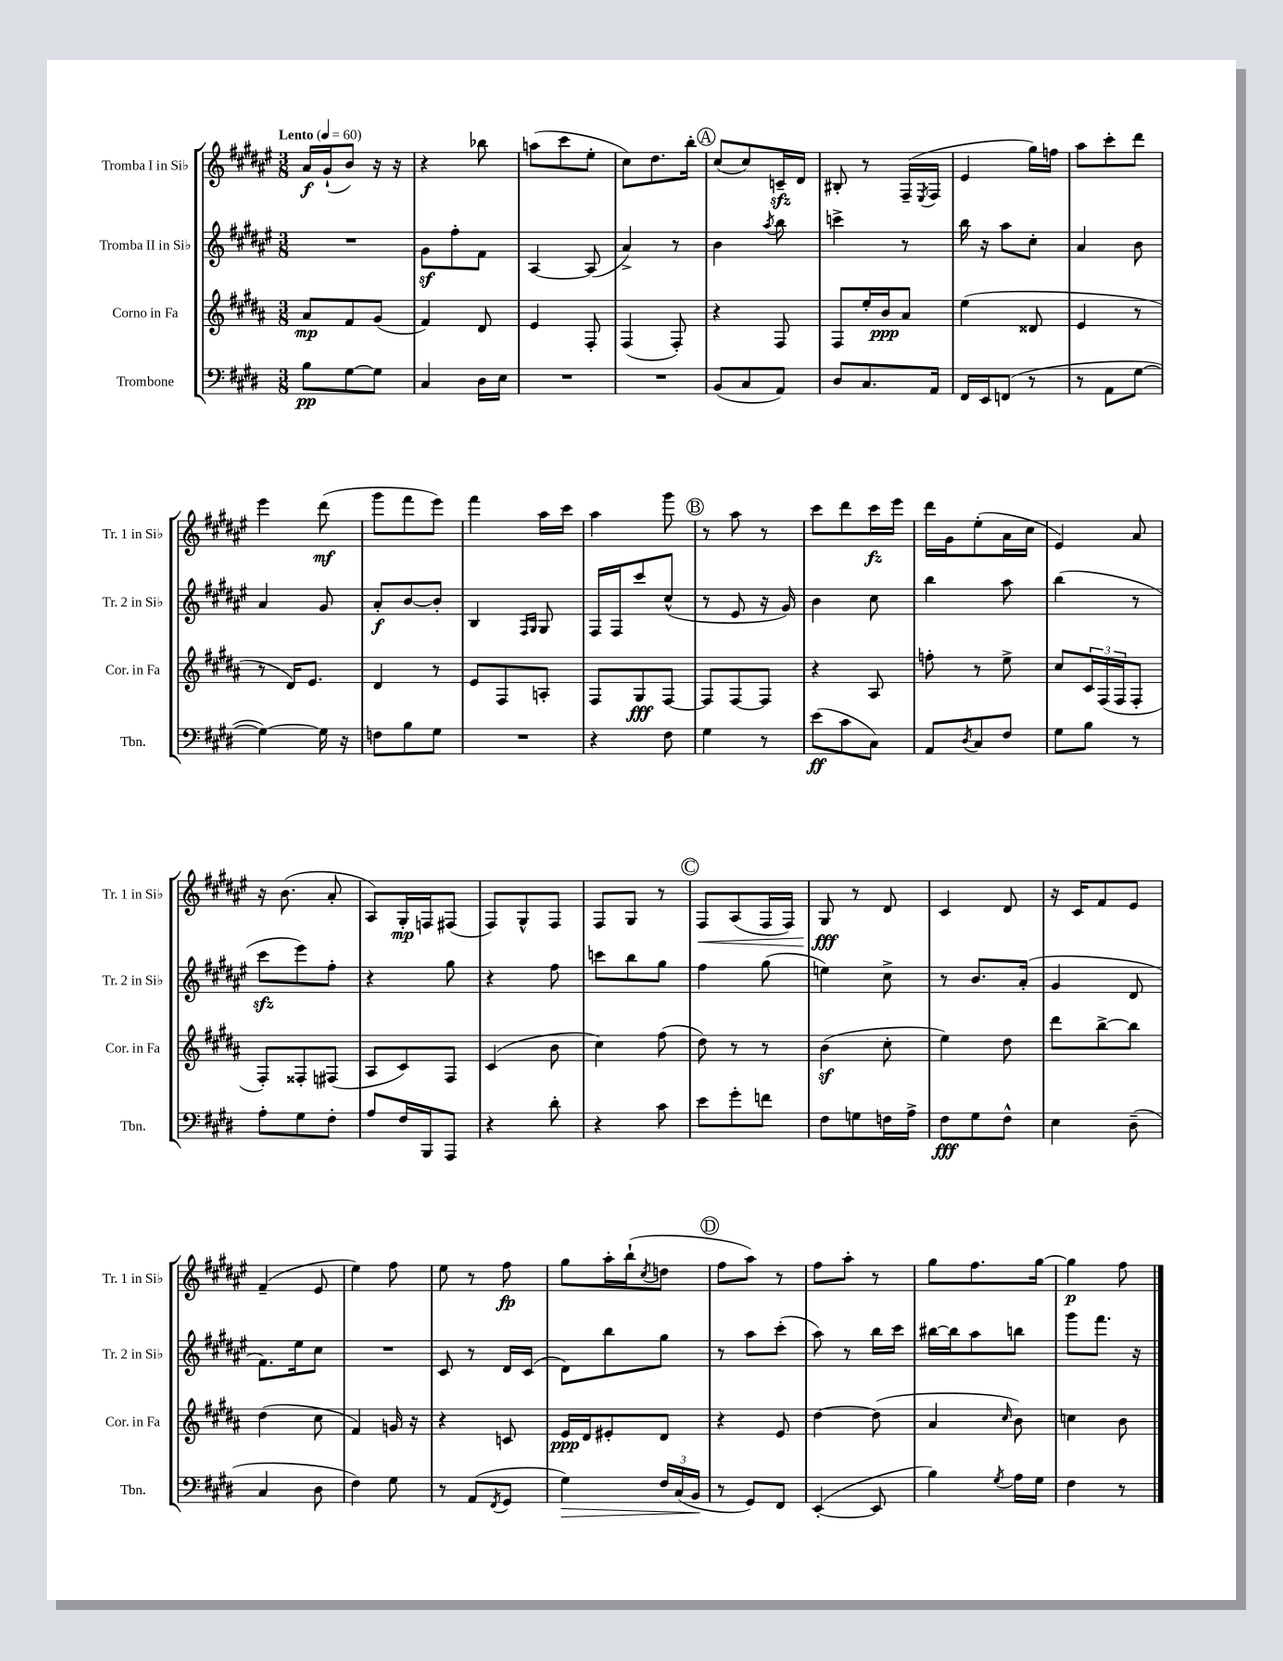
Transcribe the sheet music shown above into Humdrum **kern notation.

**kern	**kern	**kern	**kern
*staff4	*staff3	*staff2	*staff1
*clefF4	*clefG2	*clefG2	*clefG2
*k[f#c#g#d#]	*k[f#c#g#d#a#]	*k[f#c#g#d#a#e#]	*k[f#c#g#d#a#e#]
*M3/8	*M3/8	*M3/8	*M3/8
*MM60	*MM60	*MM60	*MM60
8B\L	8a#/L	4.r	16a#/LL
.	.	.	(16g#`/J
[8G#\	8f#/	.	8b/J)
8G#\]J	(8g#/J	.	16r
.	.	.	16r
=	=	=	=
4C#/	4f#/)	8g#\L	4r
.	.	8ff#'\	.
16D#\LL	8d#/	8f#\J	8bb-\
16E\JJ	.	.	.
=	=	=	=
4.r	4e/	[4A#/	(8aa\L
.	.	.	8ccc#\
.	8F#'/	(8A#/]	8ee#'\J
=	=	=	=
4.r	(4F#/	4a#^/)	8cc#\L)
.	.	.	8.dd#\
.	8F#'/)	8r	.
.	.	.	16bb'\Jk
=	=	=	=
(8BB/L	4r	4b\	(8cc#/L
8C#/	.	.	8cc#/)
.	.	8qaa#/	.
8AA/J)	8F#/	8bb\	16c~/L
.	.	.	16d#/JJ
=	=	=	=
8D#/L	8F#/L	4ccc^\	8B#'/
8.C#/	16ee'/L	.	8r
.	16b/J	.	.
.	8a#/J	8r	(16F#~/LL
.	.	.	8qE#/
16AA/Jk	.	.	16F#/JJ
=	=	=	=
16FF#/LL	(4ee\	16bb\	4e#/
16EE/J	.	16r	.
(8FF/J	.	8aa#\L	.
8r	8d##/	8cc#'\J	16gg#\LL)
.	.	.	16ff\JJ
=	=	=	=
8r	4e/	4a#/	8aa#\L
8AA\L	.	.	8ccc#'\
[8G#\J	8r	8b\	8ddd#\J
=	=	=	=
4G#\_)	8r	4a#/	4eee#\
.	16d#/LK)	.	.
.	8.e/J	.	.
16G#\]	.	8g#/	(8ddd#\
16r	.	.	.
=	=	=	=
8F\L	4d#/	8a#'/L	8ggg#\L
8B\	.	[8b/	8fff#\
8G#\J	8r	8b'/]J	8eee#\J)
=	=	=	=
4.r	8e/L	4B/	4fff#\
.	8F#/	.	.
.	.	16qqF#/LL	.
.	.	16qqG#/JJ	.
.	8A'/J	8G#/	16aa#\LL
.	.	.	16ccc#\JJ
=	=	=	=
4r	8F#/L	16F#/LL	4aa#\
.	.	16F#/J	.
.	8G#/	8ccc#/	.
8F#\	[8F#/J	(8cc#^^/J	8ggg#\
=	=	=	=
4G#\	8F#/]L	8r	8r
.	[8F#/	8e#/	8aa#\
8r	8F#/]J	16r	8r
.	.	16g#/)	.
=	=	=	=
(8e\L	4r	4b\	8ccc#\L
8c#\	.	.	8ddd#\
8C#\J)	8A#/	8cc#\	16ccc#\L
.	.	.	16eee#\JJ
=	=	=	=
8AA/L	8ff'\	4bb\	16ddd#\LL
.	.	.	16g#\J
8qD#/	.	.	.
8C#/	8r	.	(8ee#'\
8F#/J	8ee^\	8aa#\	16a#\L
.	.	.	16cc#\JJ
=	=	=	=
8G#\L	8cc#/L	(4bb\	4e#/)
8B\J	24c#/L	.	.
.	(24F#/	.	.
.	24F#/J	.	.
8r	8F#'/J	8r	8a#/
=	=	=	=
8A'\L	8F#'/L)	8ccc#\L	16r
.	.	.	(8.b\
8G#\	8F##'/	8eee#\)	.
8F#'\J	(8F#/J	8ff#'\J	8a#'/
=	=	=	=
8A/L	8A#/L	4r	8A#/L)
16F#/L	8c#/)	.	16G#'/L
16BBB/J	.	.	16F/J
8AAA/J	8F#/J	8gg#\	(8F#/J
=	=	=	=
4r	(4c#/	4r	8F#/L)
.	.	.	8G#^^/
8d#'\	8b\	8ff#\	8F#/J
=	=	=	=
4r	4cc#\)	8ccc\L	8F#/L
.	.	8bb\	8G#/J
8c#\	(8ff#\	8gg#\J	8r
=	=	=	=
8e\L	8dd#\)	4ff#\	8F#/L
8g#'\	8r	.	(8A#/
8f\J	8r	(8gg#\	16F#/L
.	.	.	16F#/JJ)
=	=	=	=
8F#\L	(4b\	4ee\)	8G#/
8G\	.	.	8r
16F\L	8cc#'\	8cc#^\	8d#/
16A^\JJ	.	.	.
=	=	=	=
8F#\L	4ee\)	8r	4c#/
8G#\	.	8.b/L	.
8F#^^\J	8dd#\	.	8d#/
.	.	(16a#'/Jk	.
=	=	=	=
4E\	8ddd#\L	4g#/	16r
.	.	.	16c#/LK
.	[8bb^\	.	8f#/
(8D#~\	8bb\]J	8d#/	8e#/J
=	=	=	=
4C#/	(4dd#\	8.f#\L)	(4f#~/
.	.	16ee#\k	.
8D#\	8cc#\	8cc#\J	8e#/
=	=	=	=
4F#\)	4f#/)	4.r	4ee#\)
8G#\	16g/	.	8ff#\
.	16r	.	.
=	=	=	=
8r	4r	8c#/	8ee#\
(8AA/L	.	8r	8r
8qFF#/	.	.	.
8GG#/J	8c/	16d#/LL	8ff#\
.	.	(16c#/JJ	.
=	=	=	=
4G#\)	16e/LL	8d#\L)	8gg#\L
.	16d#/J	.	.
.	8e#'/	8bb\	16aa#'\L
.	.	.	(16bb`\J
.	.	.	8qcc#/
24F#/LL	8d#/J	8gg#\J	8dd\J
(24C#/	.	.	.
24BB/JJ	.	.	.
=	=	=	=
8r	4r	8r	8ff#\L
8GG#/L)	.	8aa#\L	8aa#\J)
8FF#/J	8e/	(8ccc#'\J	8r
=	=	=	=
([4EE'/	[4dd#\	8aa#\)	8ff#\L
.	.	8r	8aa#'\J
8EE/]	(8dd#\]	16bb\LL	8r
.	.	16ccc#\JJ	.
=	=	=	=
4B\)	4a#/	[16bb#\LL	8gg#\L
.	.	16bb#\]J	.
.	.	8aa#\	8.ff#\
8qG#/	16qqcc#/	.	.
16A\LL	8b\)	8bb\J	.
16G#\JJ	.	.	[16gg#\Jk
=	=	=	=
4F#\	4cc\	8ggg#\L	4gg#\]
.	.	8.fff#\J	.
8r	8b\	.	8ff#\
.	.	16r	.
==	==	==	==
*-	*-	*-	*-
